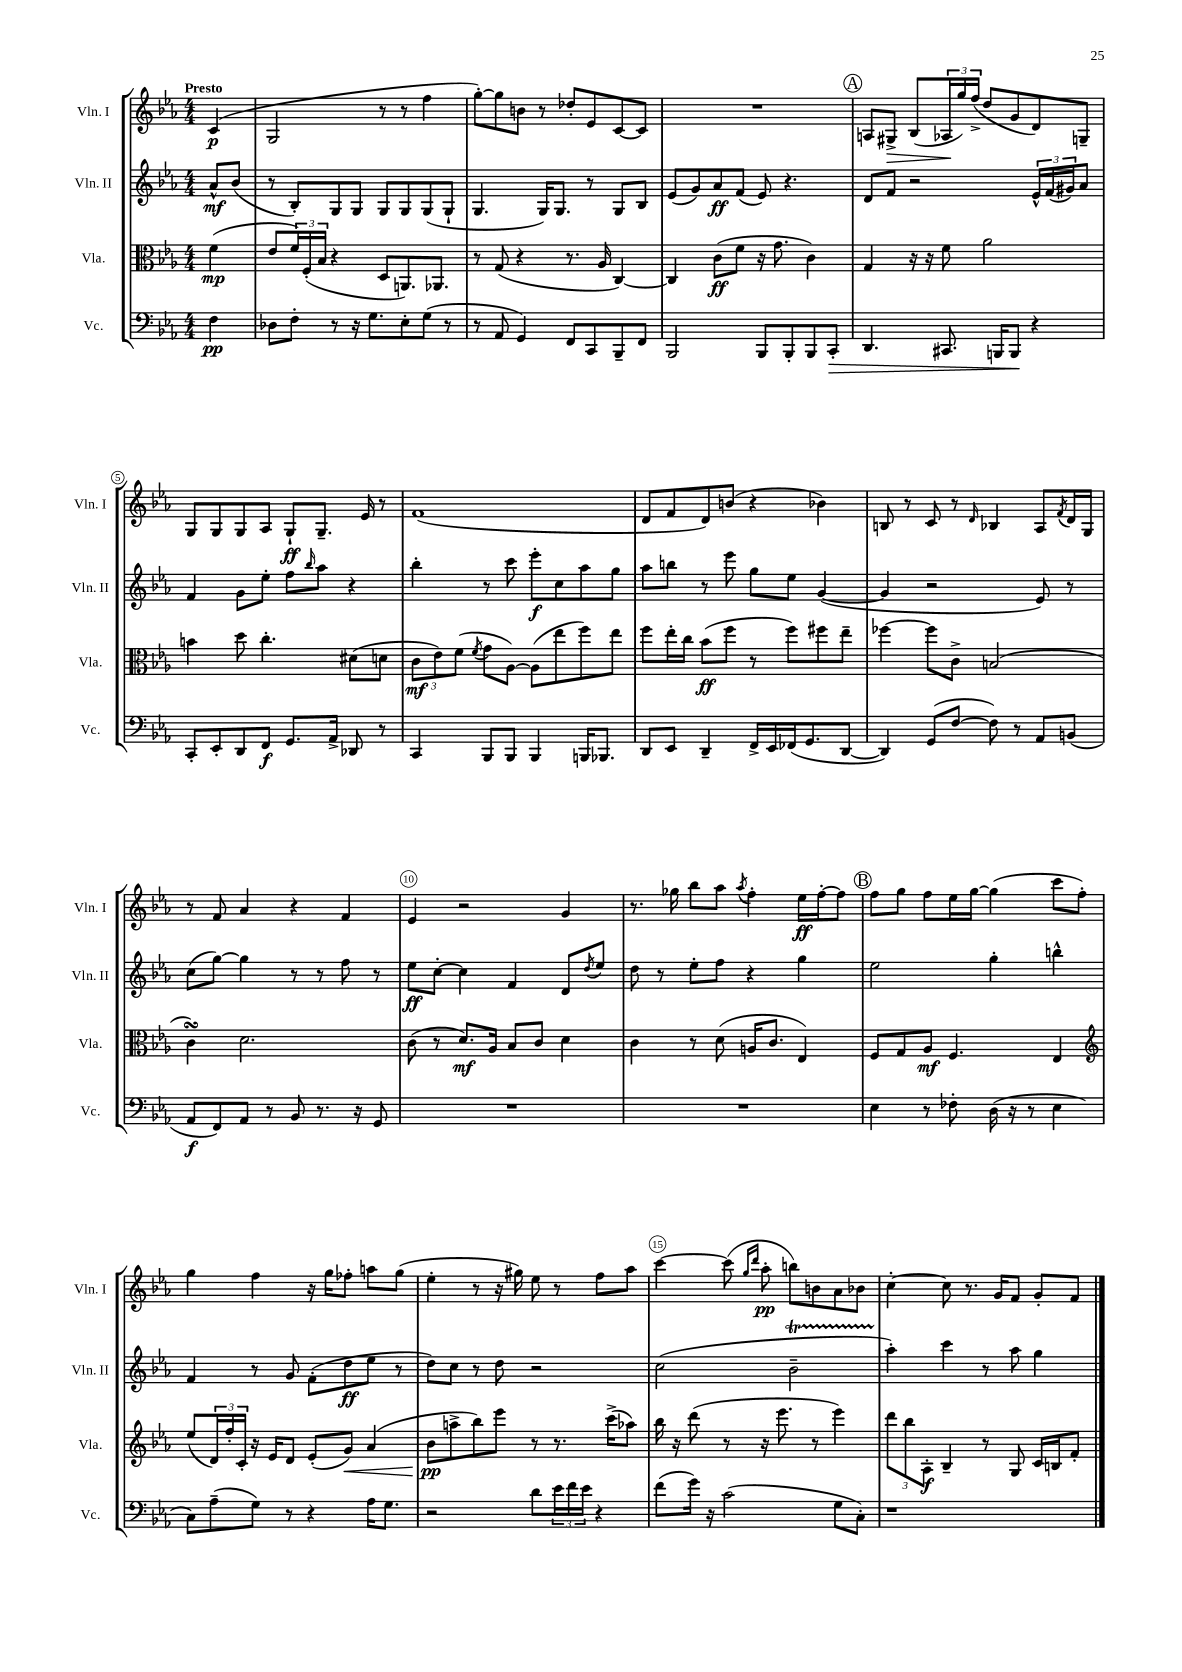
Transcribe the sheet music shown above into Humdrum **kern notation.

**kern	**kern	**kern	**kern
*staff4	*staff3	*staff2	*staff1
*clefF4	*clefC3	*clefG2	*clefG2
*k[b-e-a-]	*k[b-e-a-]	*k[b-e-a-]	*k[b-e-a-]
*M4/4	*M4/4	*M4/4	*M4/4
4F	(4f	8a-^^	(4c
.	.	(8b-	.
=	=	=	=
8D-	8e-	8r	2G
8F'	24f)	8B-')	.
.	(24F'	.	.
.	24B-	.	.
8r	4r	8G	.
16r	.	8G	.
8.G	.	.	.
.	8D	8G	8r
8E-'	8.AA)	8G	8r
(8G	.	(8G	4ff
.	8.AA-	.	.
8r	.	8G`	.
=	=	=	=
8r	8r	4.G	[8gg')
8AA-	(8G	.	8gg]
4GG)	4r	.	8b
.	.	16G)	8r
.	.	8.G	.
8FF	8.r	.	8dd-'
8CC	.	8r	8e-
.	16A-	.	.
8BBB-~	[4C)	8G	[8c
8FF	.	8B-	8c]
=	=	=	=
2BBB-	4C]	(8e-	1r
.	.	8g)	.
.	(8c	8a-	.
.	8f	(8f	.
8BBB-	16r	8e-)	.
.	8.g	.	.
8BBB-'	.	4.r	.
8BBB-	4c)	.	.
8CC'	.	.	.
=	=	=	=
4.DD	4G	8d	8A
.	.	8f	8G#^
.	16r	2r	(8B-
.	16r	.	.
8.CC#	8f	.	24A-
.	.	.	24gg)
.	.	.	(24ff^
.	2a-	.	8dd
16BBB	.	.	.
8BBB	.	.	8g
4r	.	24e-^^	8d)
.	.	(24f	.
.	.	24g#)	.
.	.	8a-	8G~
=	=	=	=
8CC'	4b	4f	8G
8EE-'	.	.	8G
8DD	8dd	8g	8G
8FF	4.cc'	8ee-'	8A-
8.GG	.	8ff	8G`
.	.	16qqbb-	.
.	.	8aa-	8.G~
16AA-^	.	.	.
8DD-	(8d#	4r	.
.	.	.	16e-
8r	8d	.	8r
=	=	=	=
4CC	12c	4bb-'	(1f
.	12e-)	.	.
.	(12f	.	.
.	8qf	.	.
8BBB-	8g	8r	.
8BBB-	[8A-)	8ccc	.
4BBB-	(8A-]	8eee-'	.
.	8ee-	8cc	.
16BBB	8ff)	8aa-	.
8.BBB-	.	.	.
.	8ee-	8gg	.
=	=	=	=
8DD	8ff	8aa-	8d
8EE-	16ee-'	8bb	8f
.	16cc	.	.
4DD~	(8b-	8r	8d)
.	8ff	8eee-	(8b
16FF^	8r	8gg	4r
16EE-	.	.	.
(16FF-	8ff)	8ee-	.
8.GG	.	.	.
.	8ff#	([4g	4b-)
[8DD	8ee-~	.	.
=	=	=	=
4DD])	[4ff-	4g]	8B
.	.	.	8r
(8GG	8ff-]	2r	8c
[8F	8c^	.	8r
.	.	.	16qqd
8F])	(2B	.	4B-
8r	.	.	.
8AA-	.	8e-)	8A-
.	.	.	8qf
(8BB	.	8r	16d
.	.	.	16G
=	=	=	=
8AA-	4c)	(8cc	8r
8FF)	.	[8gg)	8f
8AA-	2.d	4gg]	4a-
8r	.	.	.
8BB-	.	8r	4r
8.r	.	8r	.
.	.	8ff	4f
16r	.	.	.
8GG	.	8r	.
=	=	=	=
1r	(8c	8ee-	4e-
.	8r	[8cc'	.
.	8.d)	4cc]	2r
.	16A-	.	.
.	8B-	4f	.
.	8c	.	.
.	4d	8d	4g
.	.	8qdd	.
.	.	8ee-	.
=	=	=	=
1r	4c	8dd	8.r
.	.	8r	.
.	.	.	16gg-
.	8r	8ee-'	8bb-
.	(8d	8ff	8aa-
.	.	.	8qaa-
.	16A	4r	4ff'
.	8.c	.	.
.	4E-)	4gg	16ee-
.	.	.	[16ff'
.	.	.	8ff]
=	=	=	=
4E-	8F	2ee-	8ff
.	8G	.	8gg
8r	8A-	.	8ff
8F-'	4.F	.	16ee-
.	.	.	[16gg
(16D	.	4gg'	(4gg]
16r	.	.	.
8r	.	.	.
4E-	4E-	4bb^^	8ccc
.	.	.	8ff')
=	=	=	=
*	*clefG2	*	*
8C)	(8ee-	4f	4gg
(8A-~	24d)	.	.
.	24ff'	.	.
.	24c'	.	.
8G)	16r	8r	4ff
.	16e-	.	.
8r	8d	8g	.
4r	(8e-'	(8f'	16r
.	.	.	16gg
.	8g)	8dd	8ff-'
16A-	(4a-	8ee-	8aa
8.G	.	.	.
.	.	8r	(8gg
=	=	=	=
2r	8b-	8dd)	4ee-'
.	8aa^	8cc	.
.	8bb-)	8r	8r
.	8eee-	8dd	16r
.	.	.	16gg#)
8d	8r	2r	8ee-
24e-	8.r	.	8r
24f	.	.	.
24e-	.	.	.
4r	.	.	8ff
.	(16ccc^	.	.
.	8aa-)	.	8aa-
=	=	=	=
(8f	16bb-	(2cc	[4ccc
.	16r	.	.
16g)	(8ddd	.	.
16r	.	.	.
(2c	8r	.	(8ccc]
.	.	.	16qqgg
.	.	.	16qqddd
.	16r	.	8aa-'
.	8.eee-	.	.
.	.	2b-~	8bb)
.	8r	.	8b
8G	4eee-)	.	8a-
8C')	.	.	8b-
=	=	=	=
1r	12ddd	4aa-')	[4cc'
.	12bb-	.	.
.	12A-'	.	.
.	4B-~	4ccc	8cc]
.	.	.	8.r
.	8r	8r	.
.	.	.	16g
.	8G	8aa-	8f
.	16c	4gg	8g'
.	16B	.	.
.	8f'	.	8f
==	==	==	==
*-	*-	*-	*-
